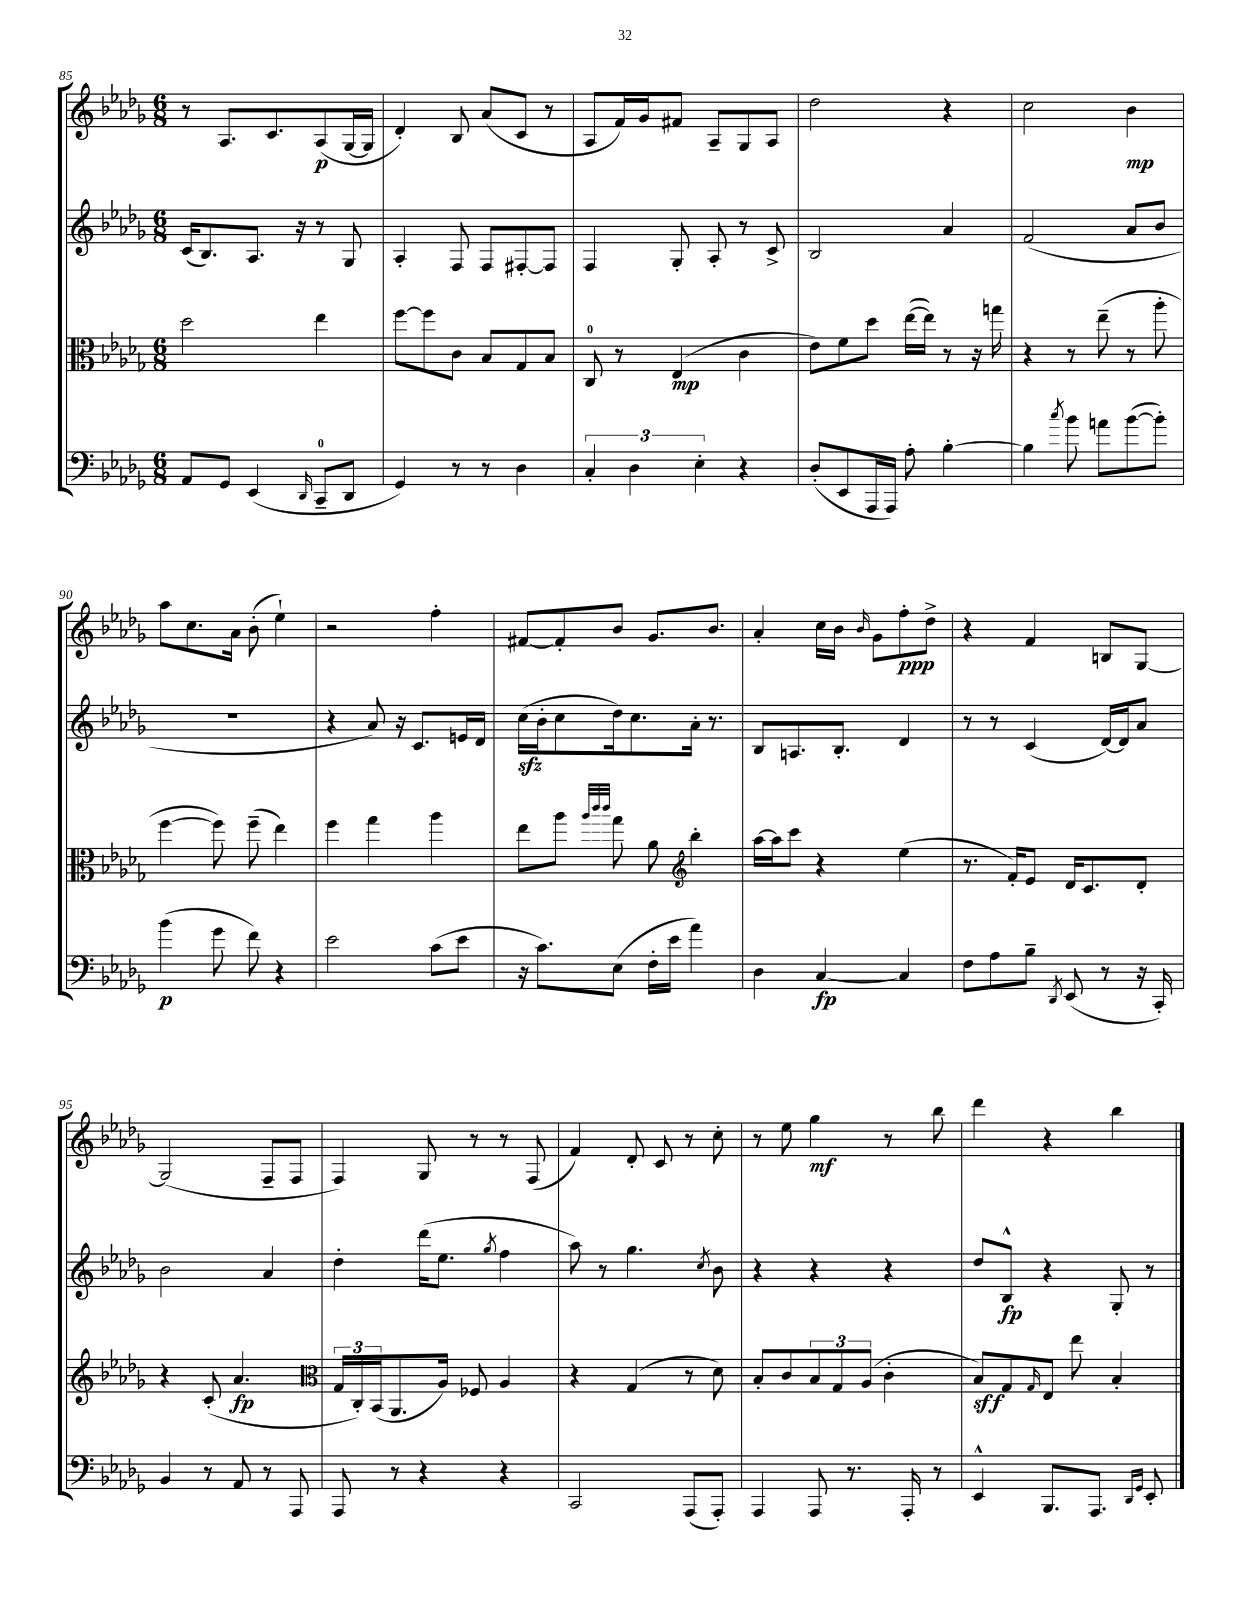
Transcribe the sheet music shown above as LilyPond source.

<<
\new StaffGroup <<
\new Staff = "s0" {
    \clef treble \key des \major \numericTimeSignature \time 6/8
    r8 aes8. c'8. aes8\p( ges16~ ges16 |
    des'4-.) bes8 aes'8( c'8 r8 |
    aes8 f'16) ges'16 fis'8 aes8-- ges8 aes8 |
    des''2 r4 |
    c''2 bes'4\mp |
    aes''8 c''8. aes'16 bes'8-.( ees''4-!) |
    r2 f''4-. |
    fis'8~ fis'8-. bes'8 ges'8. bes'8. |
    aes'4-. c''16 bes'16 \grace { bes'16 } ges'8 f''8-.\ppp des''8-> |
    r4 f'4 b8 ges8~ |
    ges2( f8-- f8 |
    f4) ges8 r8 r8 f8( |
    f'4) des'8-. c'8 r8 c''8-. |
    r8 ees''8 ges''4\mf r8 bes''8 |
    des'''4 r4 bes''4 \bar "|." |
}
\new Staff = "s1" {
    \clef treble \key des \major \numericTimeSignature \time 6/8
    c'16( bes8.) aes8. r16 r8 ges8 |
    aes4-. f8 f8 fis8~-. fis8 |
    f4 ges8-. aes8-. r8 c'8-> |
    bes2 aes'4 |
    f'2( aes'8 bes'8 |
    R2. |
    r4 aes'8) r16 c'8. e'16 des'16 |
    c''16\sfz( bes'16-. c''8 des''16) c''8. aes'16-. r8. |
    bes8 a8. bes8.-. des'4 |
    r8 r8 c'4( des'16~) des'16 aes'8 |
    bes'2 aes'4 |
    des''4-. des'''16( ees''8. \acciaccatura { ges''8 } f''4 |
    aes''8) r8 ges''4. \acciaccatura { c''8 } bes'8 |
    r4 r4 r4 |
    des''8 bes8-^\fp r4 ges8-. r8 \bar "|." |
}
\new Staff = "s2" {
    \clef alto \key des \major \numericTimeSignature \time 6/8
    des''2 ees''4 |
    f''8~ f''8 c'8 bes8 ges8 bes8 |
    c8-0 r8 ees4\mp( c'4 |
    ees'8) f'8 des''8 ees''16~( ees''16) r8 r16 g''16 |
    r4 r8 ees''8--( r8 aes''8-. |
    f''4~ f''8) f''8--( ees''4) |
    f''4 ges''4 aes''4 |
    ees''8 aes''8 \grace { aes''32 c'''32 c'''32 } ges''8 aes'8 \clef treble bes''4-. |
    aes''16~ aes''16 c'''8 r4 ees''4( |
    r8. f'16-.) ees'8 des'16 c'8. des'8-. |
    r4 c'8-.( aes'4.\fp |
    \clef alto \tuplet 3/2 { ges16 c16-.) bes,16( } aes,8. aes16) fes8 aes4 |
    r4 ges4( r8 des'8) |
    bes8-. c'8 \tuplet 3/2 { bes8 ges8 aes8( } c'4-. |
    bes8\sff) ges8 \grace { ges16 } ees8 ees''8 bes4-. \bar "|." |
}
\new Staff = "s3" {
    \clef bass \key des \major \numericTimeSignature \time 6/8
    aes,8 ges,8 ees,4( \grace { des,16 } c,8-0-- des,8 |
    ges,4) r8 r8 des4 |
    \tuplet 3/2 { c4-. des4 ees4-. } r4 |
    des8-.( ees,8 aes,,16 aes,,16) aes8-. bes4~-. |
    bes4 \acciaccatura { c''8 } bes'8 a'8 bes'8~( bes'8-.) |
    bes'4\p( ges'8 f'8) r4 |
    ees'2 c'8( ees'8 |
    r16 c'8.) ees8( f16-. ees'16 aes'4) |
    des4 c4~\fp c4 |
    f8 aes8 bes8-- \acciaccatura { des,8 } ees,8( r8 r16 c,16-.) |
    bes,4 r8 aes,8 r8 aes,,8 |
    aes,,8 r8 r4 r4 |
    c,2 aes,,8( aes,,8-.) |
    aes,,4 aes,,8 r8. aes,,16-. r8 |
    ees,4-^ bes,,8. aes,,8. \grace { des,16 ges,16 } ees,8-. \bar "|." |
}
>>
>>
\layout { \context { \Score currentBarNumber = #85 } }
